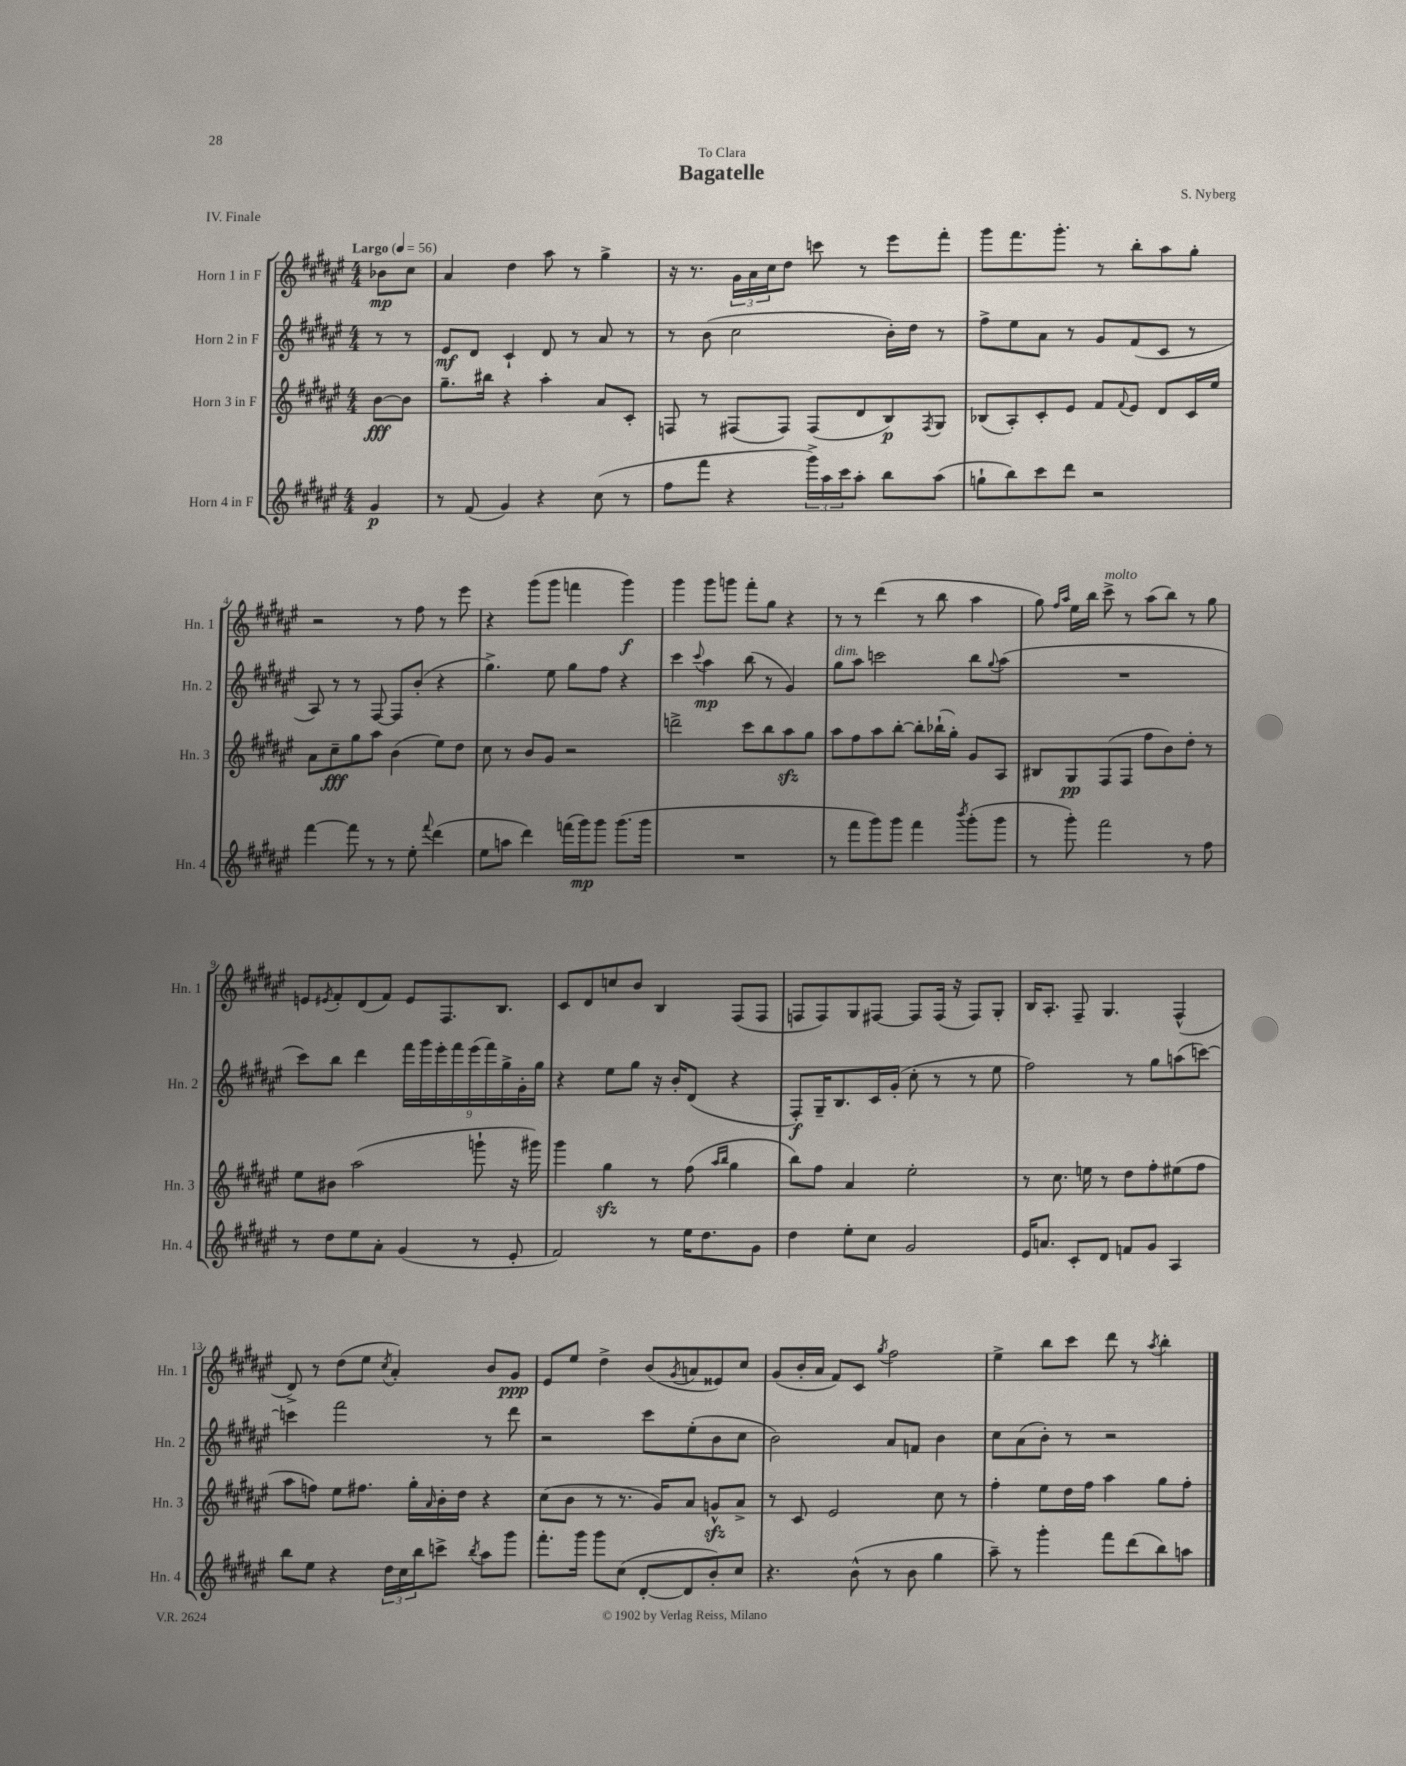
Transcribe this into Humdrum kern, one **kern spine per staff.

**kern	**dynam	**kern	**dynam	**kern	**dynam	**kern	**dynam
*part4	*part4	*part3	*part3	*part2	*part2	*part1	*part1
*staff4	*staff4	*staff3	*staff3	*staff2	*staff2	*staff1	*staff1
*I"Horn 4 in F	*	*I"Horn 3 in F	*	*I"Horn 2 in F	*	*I"Horn 1 in F	*
*I'Hn. 4	*	*I'Hn. 3	*	*I'Hn. 2	*	*I'Hn. 1	*
*clefG2	*	*clefG2	*	*clefG2	*	*clefG2	*
*k[f#c#g#d#a#e#]	*	*k[f#c#g#d#a#e#]	*	*k[f#c#g#d#a#e#]	*	*k[f#c#g#d#a#e#]	*
*M4/4	*	*M4/4	*	*M4/4	*	*M4/4	*
*MM56	*	*MM56	*	*MM56	*	*MM56	*
=	=	=	=	=	=	=	=
!	!	!	!	!	!	!LO:TX:a:B:t=Largo	!
4g#/	p	[8b\L	fff	8r	.	8b-X\L	mp
.	.	8b\J]	.	8r	.	8cc#\J	.
=1	=1	=1	=1	=1	=1	=1	=1
8r	.	8.gg#~\L	.	8e#/L	mf	4a#/	.
(8f#/	.	.	.	8d#/J	.	.	.
.	.	16bb#X\Jk	.	.	.	.	.
4g#/)	.	4r	.	4c#`/	.	4dd#\	.
4r	.	4aa#'\	.	8d#/	.	8aa#\	.
.	.	.	.	8r	.	8r	.
(8cc#\	.	8a#/L	.	8a#/	.	4gg#^\	.
8r	.	8c#'/J	.	8r	.	.	.
=2	=2	=2	=2	=2	=2	=2	=2
8ff#\L	.	8Fn/	.	8r	.	16r	.
.	.	.	.	.	.	8.r	.
8fff#\J	.	8r	.	(8b\	.	.	.
4r	.	(8F#X/L	.	2cc#\	.	24g#\LL	.
.	.	.	.	.	.	24a#\	.
.	.	.	.	.	.	24cc#\J	.
.	.	8F#/J)	.	.	.	8dd#\J	.
24ggg#^\LL)	.	(8F#/L	.	.	.	8cccn\	.
24aa#\	.	.	.	.	.	.	.
24ccc#\J	.	.	.	.	.	.	.
8aa#'\J	.	8d#/	.	.	.	8r	.
8bb\L	.	8B/)	p	16b'\LL)	.	8eee#\L	.
.	.	.	.	16dd#\JJ	.	.	.
.	.	8qF#/	.	.	.	.	.
(8aa#\J	.	8G#/J	.	8r	.	8fff#'\J	.
=3	=3	=3	=3	=3	=3	=3	=3
8ggn`\L	.	(8B-X/L	.	8ff#^\L	.	8ggg#\L	.
8bb\)	.	8A#'/)	.	8ee#\	.	8.fff#\	.
8ccc#\	.	8c#'/	.	8a#\J	.	.	.
.	.	.	.	.	.	8.ggg#'\J	.
8ddd#\J	.	8e#/J	.	8r	.	.	.
2r	.	8f#/L	.	8g#/L	.	8r	.
.	.	8qqf#/	.	.	.	.	.
.	.	8e#/J	.	(8f#/	.	8bb'\L	.
.	.	8d#/L	.	8c#/J	.	8aa#\	.
.	.	16c#/L	.	8r	.	8gg#'\J	.
.	.	16ee#/JJ	.	.	.	.	.
!!LO:LB:g=z
=4	=4	=4	=4	=4	=4	=4	=4
[4fff#\	.	8a#\L	.	8A#/)	.	2r	.
.	.	8cc#~\	fff	8r	.	.	.
8fff#\]	.	8gg#\	.	8r	.	.	.
8r	.	8aa#\J	.	[8F#/	.	.	.
8r	.	(4b\	.	8F#/L]	.	8r	.
8ee#'\	.	.	.	(8b'/J	.	8ff#\	.
8qqfff#/	.	.	.	.	.	.	.
(4ddd#\	.	8ee#\L)	.	4r	.	8r	.
.	.	8dd#\J	.	.	.	8eee#\	.
=5	=5	=5	=5	=5	=5	=5	=5
8ee#\L	.	8cc#\	.	4.gg#^\)	.	4r	.
8aan\J	.	8r	.	.	.	.	.
4ddd#\)	.	8b/L	.	.	.	(8ggg#\L	.
.	.	8g#/J	.	8ee#\	.	8ggg#\J	.
(16fffn\LL	.	2r	.	8gg#\L	.	4fffn\	.
16ggg#\J)	mp	.	.	.	.	.	.
8ggg#\J	.	.	.	8ff#\J	.	.	.
(8.ggg#\L	.	.	.	4r	.	4ggg#\)	f
16ggg#\Jk	.	.	.	.	.	.	.
=6	=6	=6	=6	=6	=6	=6	=6
1r	.	2dddn^\	.	4ccc#\	.	4ggg#\	.
.	.	.	.	8qqccc#/	.	.	.
.	.	.	.	4aa#\	mp	8ggg#\L	.
.	.	.	.	.	.	8gggn\J	.
.	.	8ccc#\L	.	(8bb\	.	8fff#'\L	.
.	.	8bb\	.	8r	.	8gg#\J	.
.	.	8aa#zz\	.	4g#/)	.	4r	.
.	.	8gg#\J	.	.	.	.	.
=7	=7	=7	=7	=7	=7	=7	=7
!	!	!	!	!LO:TX:a:i:t=dim.	!	!	!
8r	.	8aa#\L	.	8gg#\L	.	8r	.
8fff#\L	.	8ff#\	.	8aa#\J	.	8r	.
8ggg#\)	.	8aa#\	.	2cccn\	.	(4ddd#\	.
8ggg#\J	.	[8bb'\J	.	.	.	.	.
4fff#\	.	8bb'\L]	.	.	.	8r	.
.	.	(16bb-X`\L	.	.	.	8bb\	.
.	.	16gg#'\JJ)	.	.	.	.	.
8qbbb/	.	.	.	.	.	.	.
(8ggg#'\L	.	8g#/L	.	8bb\L	.	4aa#\	.
.	.	.	.	8qqgg#/	.	.	.
8ggg#\J	.	8A#/J	.	(8aa#\J	.	.	.
=8	=8	=8	=8	=8	=8	=8	=8
8r	.	8B#X/L	.	1r	.	8gg#\)	.
.	.	.	.	.	.	16qqff#/LL	.
.	.	.	.	.	.	16qqaa#/JJ	.
8ggg#'\)	.	8G#/	pp	.	.	16ee#\LL	.
.	.	.	.	.	.	16bb\JJ	.
!	!	!	!	!	!	!LO:TX:a:i:t=molto	!
2fff#\	.	(8F#/	.	.	.	8ccc#^\	.
.	.	8F#/J	.	.	.	8r	.
.	.	8ff#\L	.	.	.	(8aa#\L	.
.	.	8b\)	.	.	.	8bb\J)	.
8r	.	8dd#'\J	.	.	.	8r	.
8ff#\	.	8r	.	.	.	8gg#\	.
!!LO:LB:g=z
=9	=9	=9	=9	=9	=9	=9	=9
8r	.	8ee#\L	.	8ccc#\L)	.	8en/L	.
.	.	.	.	.	.	8qe#X/	.
8dd#\L	.	8b#X\J	.	8bb\J	.	8f#'/	.
8ee#\	.	(2aa#\	.	4ddd#\	.	(8d#/	.
8a#'\J	.	.	.	.	.	8f#/J)	.
(4g#/	.	.	.	18fff#\LL	.	8e#/L	.
.	.	.	.	18ggg#\	.	.	.
.	.	.	.	18eee#'\	.	.	.
.	.	.	.	.	.	8.F#/	.
.	.	.	.	18fff#\	.	.	.
.	.	.	.	(18eee#\	.	.	.
8r	.	8gggn`\	.	.	.	.	.
.	.	.	.	18fff#\)	.	.	.
.	.	.	.	.	.	8.B/J	.
.	.	.	.	18gg#^\	.	.	.
8e#'/	.	16r	.	.	.	.	.
.	.	.	.	18g#'\	.	.	.
.	.	16ggg#X\)	.	.	.	.	.
.	.	.	.	18gg#\JJ	.	.	.
=10	=10	=10	=10	=10	=10	=10	=10
2f#/)	.	4ggg#\	.	4r	.	8c#/L	.
.	.	.	.	.	.	8d#/	.
.	.	4gg#zz\	.	8ee#\L	.	8ccn/	.
.	.	.	.	8gg#\J	.	8b/J	.
8r	.	8r	.	16r	.	4B/	.
.	.	.	.	16b'/KL	.	.	.
16ee#\KL	.	(8ff#\	.	(8d#/J	.	.	.
8.dd#\	.	.	.	.	.	.	.
.	.	16qqaa#/LL	.	.	.	.	.
.	.	16qqbb/JJ	.	.	.	.	.
.	.	4gg#\	.	4r	.	(8F#/L	.
8g#\J	.	.	.	.	.	8F#/J	.
=11	=11	=11	=11	=11	=11	=11	=11
4dd#\	.	8bb\L)	.	8F#'/L)	f	8Fn/L	.
.	.	8ff#\J	.	16G#~/K	.	8F/)	.
.	.	.	.	8.B/	.	.	.
8ee#'\L	.	4a#/	.	.	.	8G#/	.
8cc#\J	.	.	.	16c#/L	.	[8F#X/J	.
.	.	.	.	(16g#'/JJ	.	.	.
2g#/	.	2ee#'\	.	8cc#'\	.	8F#/L]	.
.	.	.	.	8r	.	(16F#/Jk	.
.	.	.	.	.	.	16r	.
.	.	.	.	8r	.	8F#/L)	.
.	.	.	.	8ee#\	.	8G#'/J	.
=12	=12	=12	=12	=12	=12	=12	=12
16e#/KL	.	8r	.	2ff#\)	.	16B/KL	.
8.an/J	.	.	.	.	.	8.A#'/J	.
.	.	8.cc#\	.	.	.	.	.
8c#'/L	.	.	.	.	.	8F#~/	.
.	.	16een\	.	.	.	.	.
8d#/J	.	8r	.	.	.	4.G#/	.
8fn/L	.	8dd#\L	.	8r	.	.	.
8g#/J	.	8ff#'\	.	8gg#\L	.	.	.
4A#/	.	(8ee#X\	.	(8aan\	.	(4F#^^/	.
.	.	8ff#\J	.	[8cccn\J)	.	.	.
!!LO:LB:g=z
=13	=13	=13	=13	=13	=13	=13	=13
8bb\L	.	8aa#\L	.	4cccn\]	.	8d#^/)	.
8ee#\J	.	8ffn\J)	.	.	.	8r	.
4r	.	8ee#\L	.	2fff#\	.	(8dd#\L	.
.	.	8.ff#X\J	.	.	.	8ee#\J	.
.	.	.	.	.	.	8qcc#/	.
24dd#\LL	.	.	.	.	.	4a#'/)	.
24cc#\	.	.	.	.	.	.	.
.	.	16gg#'\LL	.	.	.	.	.
24bb\J	.	.	.	.	.	.	.
.	.	16qqa#/	.	.	.	.	.
8cccn^\J	.	16b'\	.	.	.	.	.
.	.	16dd#\JJ	.	.	.	.	.
8qbb/	.	.	.	.	.	.	.
8aa#\L	.	4r	.	8r	.	8b/L	.
8ggg#\J	.	.	.	8ddd#\	.	8g#/J	ppp
=14	=14	=14	=14	=14	=14	=14	=14
8.fff#'\L	.	(8cc#\L	.	2r	.	8e#/L	.
.	.	8b\J	.	.	.	8ee#/J	.
16ggg#\Jk	.	.	.	.	.	.	.
8ggg#\L	.	8r	.	.	.	4dd#^\	.
(8cc#\J	.	8.r	.	.	.	.	.
[8d#'/L	.	.	.	8ccc#\L	.	(8b/L	.
.	.	16g#/KL)	.	.	.	.	.
.	.	.	.	.	.	8qg#/	.
8d#/]	.	8a#/J	.	(8ee#'\	.	8an/	.
8b'/)	.	8gnzz^^/L	.	8b\	.	8e##X/)	.
8cc#/J	.	8a#^/J	.	8cc#\J	.	8cc#/J	.
=15	=15	=15	=15	=15	=15	=15	=15
4.r	.	8r	.	2b\)	.	(8g#/L	.
.	.	8c#/	.	.	.	16b'/L	.
.	.	.	.	.	.	16a#/JJ	.
.	.	2e#/	.	.	.	8f#/L)	.
(8b^^\	.	.	.	.	.	8c#/J	.
.	.	.	.	.	.	8qgg#/	.
8r	.	.	.	8a#/L	.	2ff#\	.
8b\	.	.	.	8fn/J	.	.	.
4gg#\	.	8cc#\	.	4b\	.	.	.
.	.	8r	.	.	.	.	.
=16	=16	=16	=16	=16	=16	=16	=16
8aa#~\)	.	4ff#'\	.	8cc#\L	.	4ee#^\	.
8r	.	.	.	(8a#\	.	.	.
4ggg#'\	.	8ee#\L	.	8b'\J)	.	8bb\L	.
.	.	16dd#\L	.	8r	.	8ccc#\J	.
.	.	16ff#\JJ	.	.	.	.	.
8fff#\L	.	4aa#\	.	2r	.	8ddd#\	.
(8ddd#\	.	.	.	.	.	8r	.
.	.	.	.	.	.	8qaa#/	.
8bb\)	.	8gg#\L	.	.	.	4bb'\	.
8aan\J	.	8ff#'\J	.	.	.	.	.
==	==	==	==	==	==	==	==
*-	*-	*-	*-	*-	*-	*-	*-
